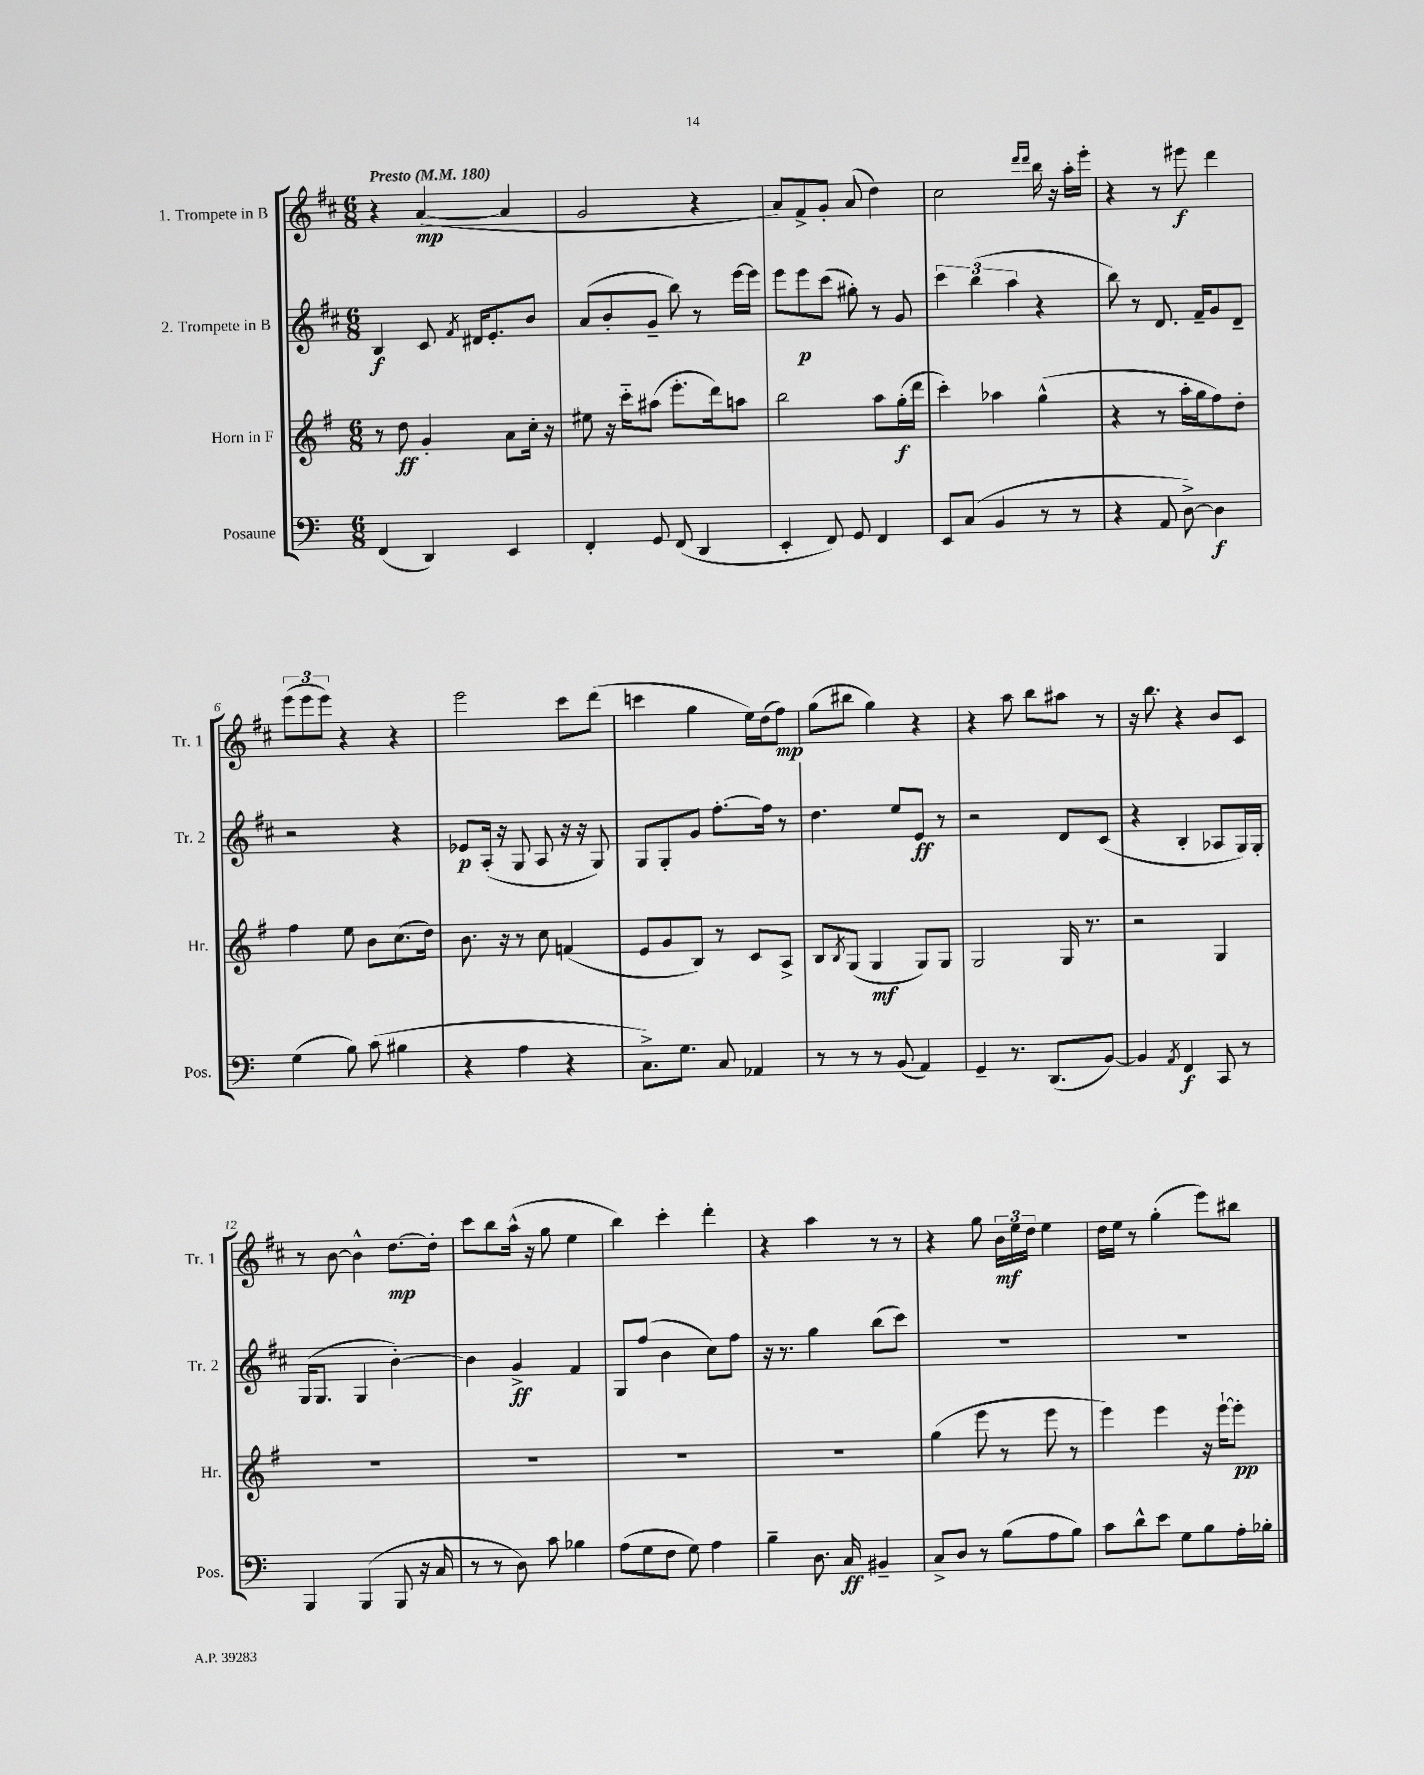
<<
\new StaffGroup <<
\new Staff = "s0" \with { instrumentName = "1. Trompete in B" shortInstrumentName = "Tr. 1" } {
    \clef treble \key d \major \numericTimeSignature \time 6/8 \tempo "Presto" 4 = 180
    r4 a'4~\mp( a'4 |
    g'2 r4 |
    a'8) fis'8-> g'8-. a'8( d''4) |
    cis''2 \grace { d'''16 d'''16 } b''16 r16 a''16-. e'''16-. |
    r4 r8 eis'''8\f d'''4 |
    \tuplet 3/2 { e'''8( e'''8 e'''8) } r4 r4 |
    e'''2 cis'''8 d'''8( |
    c'''4 g''4 e''16) d''16( fis''8\mp) |
    g''8( bis''8 g''4) r4 |
    r4 a''8 b''8 ais''8 r8 |
    r16 b''8. r4 b'8 cis'8 |
    r8 b'8~ b'4-^ d''8.~\mp d''16-. |
    cis'''8 b''8 a''16-^( r16 g''8 e''4 |
    b''4) cis'''4-. d'''4-. |
    r4 a''4 r8 r8 |
    r4 g''8 \tuplet 3/2 { b'16\mf e''16 d''16 } e''4 |
    d''16 e''16 r8 g''4-.( e'''8) bis''8 \bar "|." |
}
\new Staff = "s1" \with { instrumentName = "2. Trompete in B" shortInstrumentName = "Tr. 2" } {
    \clef treble \key d \major \numericTimeSignature \time 6/8
    b4\f cis'8 \acciaccatura { fis'8 } dis'16 e'8.-. b'8 |
    a'8( b'8-. g'8-- b''8) r8 e'''16~ e'''16 |
    e'''8 e'''8\p cis'''8( gis''8-.) r8 g'8 |
    \tuplet 3/2 { cis'''4 b''4( a''4 } r4 |
    b''8) r8 d'8. fis'16-- g'8 d'8-- |
    r2 r4 |
    ees'8\p a16-.( r16 g8 a8 r16 r16 g8) |
    g8 g8-. g'8 fis''8.~-. fis''16 r8 |
    d''4. e''8 e'8\ff r8 |
    r2 d'8 cis'8( |
    r4 b4-. aes8 g16) g16-. |
    g16( g8. g4 b'4~-.) |
    b'4 g'4->\ff fis'4 |
    g8 fis''8( b'4 cis''8) fis''8 |
    r16 r8. g''4 b''8( cis'''8) |
    R2. |
    R2. \bar "|." |
}
\new Staff = "s2" \with { instrumentName = "Horn in F" shortInstrumentName = "Hr." } {
    \clef treble \key g \major \numericTimeSignature \time 6/8
    r8 d''8\ff g'4-. a'8 c''16-. r16 |
    eis''8 r16 c'''16-_ ais''8( e'''8.-. d'''16) a''8 |
    b''2 a''8 g''16-.\f( d'''16 |
    c'''4-.) aes''4 g''4-^( |
    r4 r8 a''16-. g''16 fis''8) d''8-. |
    fis''4 e''8 b'8 c''8.( d''16) |
    b'8. r16 r8 c''8 f'4( |
    e'8 g'8 b8) r8 c'8 a8-> |
    b8 \acciaccatura { b8 } g8( g4\mf g8) g8 |
    g2 g16 r8. |
    r2 g4 |
    R2. |
    R2. |
    R2. |
    R2. |
    g''4( e'''8 r8 e'''8 r8 |
    e'''4) e'''4 r16 e'''16~-! e'''8-.\pp \bar "|." |
}
\new Staff = "s3" \with { instrumentName = "Posaune" shortInstrumentName = "Pos." } {
    \clef bass \key c \major \numericTimeSignature \time 6/8
    f,4( d,4) e,4 |
    f,4-. g,8 f,8( d,4 |
    e,4-. f,8) g,8 f,4 |
    e,8 c8( b,4 r8 r8 |
    r4 a,8 d8~->) d4\f |
    g4( b8) c'8( bis4 |
    r4 a4 r4 |
    c8.->) g8. c8 aes,4 |
    r8 r8 r8 b,8( a,4) |
    g,4-- r8. d,8.( b,8~) |
    b,4 \acciaccatura { a,8 } f,4\f c,8 r8 |
    b,,4 b,,4( b,,8 r16 c16 |
    r8 r8 d8) c'8 bes4 |
    a8( g8 f8 g8) a4 |
    b4-- d8. c16\ff bis,4-- |
    c8-> d8 r8 b8( a8 b8) |
    c'8 d'8-^ e'8 g8 b8 a16-. bes16-. \bar "|." |
}
>>
>>
